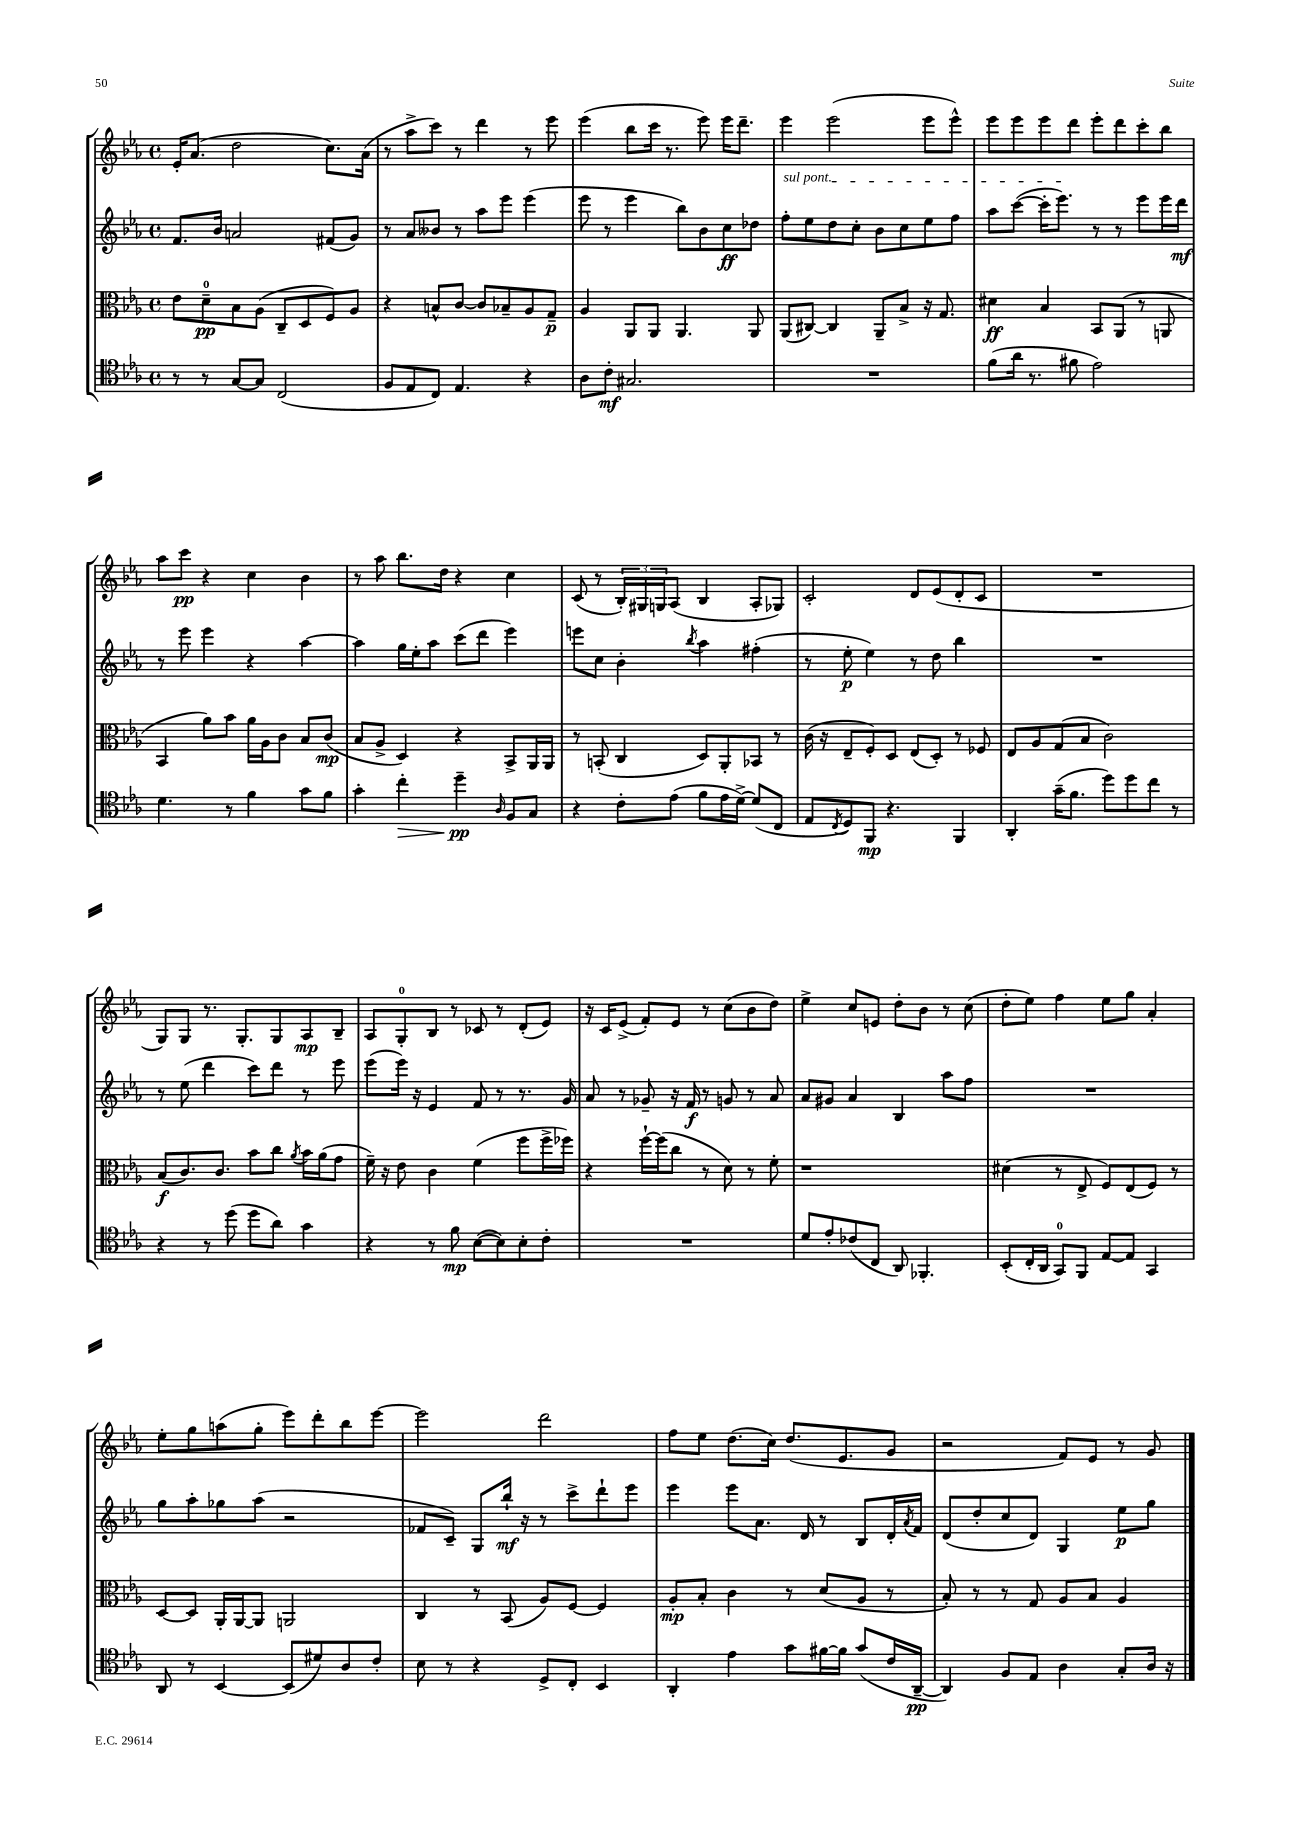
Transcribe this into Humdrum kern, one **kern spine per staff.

**kern	**dynam	**kern	**dynam	**kern	**dynam	**kern	**dynam
*part4	*part4	*part3	*part3	*part2	*part2	*part1	*part1
*staff4	*staff4	*staff3	*staff3	*staff2	*staff2	*staff1	*staff1
*clefC4	*	*clefC3	*	*clefG2	*	*clefG2	*
*k[b-e-a-]	*	*k[b-e-a-]	*	*k[b-e-a-]	*	*k[b-e-a-]	*
*M4/4	*	*M4/4	*	*M4/4	*	*M4/4	*
*met(c)	*	*met(c)	*	*met(c)	*	*met(c)	*
=28	=28	=28	=28	=28	=28	=28	=28
8r	.	8e-\L	.	8.f/L	.	16e-'/KL	.
.	.	.	.	.	.	(8.a-/J	.
8r	.	8d~\	pp	.	.	.	.
.	.	.	.	16b-/Jk	.	.	.
[8G/L	.	8B-\	.	2an/	.	2dd\	.
8G/J]	.	(8A-\J	.	.	.	.	.
(2C/	.	8C~/L	.	.	.	.	.
.	.	8D/	.	.	.	.	.
.	.	8F/)	.	(8f#X/L	.	8.cc\L)	.
.	.	8A-/J	.	8g/J)	.	.	.
.	.	.	.	.	.	(16a-\Jk	.
=29	=29	=29	=29	=29	=29	=29	=29
8F/L	.	4r	.	8r	.	8r	.
8E-/	.	.	.	8a-/L	.	8aa-^\L	.
8C/J)	.	8Bn^^/L	.	8b--X/J	.	8ccc\J)	.
4.E-/	.	[8c/J	.	8r	.	8r	.
.	.	8c/L]	.	8aa-\L	.	4ddd\	.
.	.	8B-X~/	.	8eee-\J	.	.	.
4r	.	8A-/	.	(4eee-\	.	8r	.
.	.	8G~/J	p	.	.	8eee-\	.
=30	=30	=30	=30	=30	=30	=30	=30
8A-\L	.	4A-/	.	8eee-\	.	(4eee-\	.
8c'\J	mf	.	.	8r	.	.	.
2.G#X/	.	8AA-/L	.	4eee-\	.	8bb-\L	.
.	.	8AA-/J	.	.	.	16ccc\Jk	.
.	.	.	.	.	.	8.r	.
.	.	4.AA-/	.	8bb-\L)	.	.	.
.	.	.	.	8b-\	.	8eee-\)	.
.	.	.	.	8cc\	ff	16eee-\KL	.
.	.	.	.	.	.	8.ddd~\J	.
.	.	8AA-/	.	8dd-X\J	.	.	.
=31	=31	=31	=31	=31	=31	=31	=31
!	!	!	!	!LO:TX:a:i:t=sul pont.	!	!	!
1r	.	(8AA-/L	.	8ff'\L	.	4eee-\	.
.	.	[8C#X/J)	.	8ee-\	.	.	.
.	.	4C#/]	.	8dd\	.	(2eee-\	.
.	.	.	.	8cc'\J	.	.	.
.	.	8AA-~/L	.	8b-\L	.	.	.
.	.	8B-^/J	.	8cc\	.	.	.
.	.	16r	.	8ee-\	.	8eee-\L	.
.	.	8.G/	.	.	.	.	.
.	.	.	.	8ff\J	.	8eee-^^\J)	.
=32	=32	=32	=32	=32	=32	=32	=32
(8f\L	.	4d#X\	ff	8aa-\L	.	8eee-\L	.
16a-\Jk	.	.	.	([8ccc\J	.	8eee-\	.
8.r	.	.	.	.	.	.	.
.	.	4B-/	.	16ccc'\KL]	.	8eee-\	.
.	.	.	.	8.eee-\J)	.	.	.
8f#X\	.	.	.	.	.	8ddd\J	.
2e-\)	.	8BB-/L	.	8r	.	8eee-'\L	.
.	.	(8AA-/J	.	8r	.	8ddd\	.
.	.	8r	.	8eee-\L	.	8ccc'\	.
.	.	8AAn/	.	16eee-\L	.	8bb-\J	.
.	.	.	.	16ddd\JJ	mf	.	.
!!LO:LB:g=z
=33	=33	=33	=33	=33	=33	=33	=33
4.d\	.	4BB-/	.	8r	.	8aa-\L	.
.	.	.	.	8eee-\	.	8ccc\J	pp
.	.	8a-\L)	.	4eee-\	.	4r	.
8r	.	8b-\J	.	.	.	.	.
4f\	.	16a-\LL	.	4r	.	4cc\	.
.	.	16A-\J	.	.	.	.	.
.	.	8c\J	.	.	.	.	.
8g\L	.	8B-/L	.	[4aa-\	.	4b-\	.
8f\J	.	(8c/J	mp	.	.	.	.
=34	=34	=34	=34	=34	=34	=34	=34
4g'\	.	8B-/L	.	4aa-\]	.	8r	.
.	.	8A-^/J	.	.	.	8aa-\	.
!	!LO:HP:b	!	!	!	!	!	!
4cc'\	>	4D/)	.	16gg\LL	.	8.bb-\L	.
.	.	.	.	16ee-'\J	.	.	.
.	.	.	.	8aa-\J	.	.	.
.	.	.	.	.	.	16dd\Jk	.
4dd~\	pp	4r	.	(8ccc\L	.	4r	.
.	.	.	.	8ddd\J	.	.	.
16qqA-/	.	.	.	.	.	.	.
8F/L	]	8BB-^/L	.	4eee-\)	.	4cc\	.
8G/J	.	16AA-/L	.	.	.	.	.
.	.	16AA-/JJ	.	.	.	.	.
=35	=35	=35	=35	=35	=35	=35	=35
4r	.	8r	.	8eeen\L	.	(8c/	.
.	.	(8BBn'/	.	8cc\J	.	8r	.
8c'\L	.	4C/	.	4b-'\	.	24B-'/LL)	.
.	.	.	.	.	.	24G#X/	.
.	.	.	.	.	.	24Gn/J	.
(8e-\J	.	.	.	.	.	(8A-/J	.
.	.	.	.	8qbb-/	.	.	.
8f\L	.	8D/L)	.	4aa-\	.	4B-/	.
16e-\L	.	8AA-'/	.	.	.	.	.
[16d^\JJ)	.	.	.	.	.	.	.
(8d/L]	.	8BB-X/J	.	(4ff#X'\	.	8A-'/L	.
8C/J	.	8r	.	.	.	8G-X/J)	.
=36	=36	=36	=36	=36	=36	=36	=36
8E-/L	.	(16c\	.	8r	.	2c'/	.
.	.	16r	.	.	.	.	.
8qC/	.	.	.	.	.	.	.
8D/)	.	8E-~/L	.	8ee-'\	p	.	.
8FF/J	mp	8F'/)	.	4ee-\)	.	.	.
4.r	.	8D/J	.	.	.	.	.
.	.	(8E-/L	.	8r	.	8d/L	.
.	.	8D'/J)	.	8dd\	.	(8e-/	.
4FF/	.	8r	.	4bb-\	.	8d'/	.
.	.	8F-X/	.	.	.	8c/J	.
=37	=37	=37	=37	=37	=37	=37	=37
4AA-'/	.	8E-/L	.	1r	.	1r	.
.	.	8A-/	.	.	.	.	.
(16g~\KL	.	(8G/	.	.	.	.	.
8.f\J	.	.	.	.	.	.	.
.	.	8B-/J	.	.	.	.	.
8dd\L)	.	2c\)	.	.	.	.	.
8dd\	.	.	.	.	.	.	.
8cc\J	.	.	.	.	.	.	.
8r	.	.	.	.	.	.	.
!!LO:LB:g=z
=38	=38	=38	=38	=38	=38	=38	=38
4r	.	(8B-/L	f	8r	.	8G/L)	.
.	.	8.c/)	.	(8ee-\	.	8G/J	.
8r	.	.	.	4ddd\	.	8.r	.
.	.	8.c/J	.	.	.	.	.
(8dd\	.	.	.	.	.	.	.
.	.	.	.	.	.	8.G'/L	.
8dd\L	.	8b-\L	.	8ccc\L)	.	.	.
8a-\J)	.	8cc\J	.	8ddd\J	.	8G/	.
.	.	8qa-/	.	.	.	.	.
4g\	.	16b-\LL	.	8r	.	8A-/	mp
.	.	(16a-\J	.	.	.	.	.
.	.	8g\J	.	8eee-\	.	8B-~/J	.
=39	=39	=39	=39	=39	=39	=39	=39
4r	.	16f~\)	.	(8eee-\L	.	8A-/L	.
.	.	16r	.	.	.	.	.
.	.	8e-\	.	16eee-\Jk)	.	8G'/	.
.	.	.	.	16r	.	.	.
8r	.	4c\	.	4e-/	.	8B-/J	.
8f\	mp	.	.	.	.	8r	.
([8B-\L	.	(4f\	.	8f/	.	8c-X/	.
8B-\])	.	.	.	8r	.	8r	.
8B-'\	.	8ff\L	.	8.r	.	(8d'/L	.
8c'\J	.	16ff^\L	.	.	.	8e-/J)	.
.	.	16ff-X\JJ)	.	16g/	.	.	.
=40	=40	=40	=40	=40	=40	=40	=40
1r	.	4r	.	8a-/	.	16r	.
.	.	.	.	.	.	16c/KL	.
.	.	.	.	8r	.	(8e-^/J	.
.	.	[16ff`\LL	.	8g-X~/	.	8f'/L)	.
.	.	(16ff\J]	.	.	.	.	.
.	.	8cc\J	.	16r	.	8e-/J	.
.	.	.	.	16f/	f	.	.
.	.	8r	.	8r	.	8r	.
.	.	8d\)	.	8gn/	.	(8cc\L	.
.	.	8r	.	8r	.	8b-\	.
.	.	8f'\	.	8a-/	.	8dd\J)	.
=41	=41	=41	=41	=41	=41	=41	=41
8d/L	.	1r	.	8a-/L	.	4ee-^\	.
8e-'/	.	.	.	8g#X/J	.	.	.
(8c-X/	.	.	.	4a-/	.	8cc/L	.
8C/J	.	.	.	.	.	8en/J	.
8AA-/)	.	.	.	4B-/	.	8dd'\L	.
4.FF-X'/	.	.	.	.	.	8b-\J	.
.	.	.	.	8aa-\L	.	8r	.
.	.	.	.	8ff\J	.	(8cc\	.
=42	=42	=42	=42	=42	=42	=42	=42
(8BB-'/L	.	(4d#X\	.	1r	.	8dd'\L	.
16C'/L	.	.	.	.	.	8ee-\J)	.
16AA-/JJ	.	.	.	.	.	.	.
8GG/L)	.	8r	.	.	.	4ff\	.
8FF/J	.	8E-^/	.	.	.	.	.
[8E-/L	.	8F/L)	.	.	.	8ee-\L	.
8E-/J]	.	(8E-/	.	.	.	8gg\J	.
4GG/	.	8F/J)	.	.	.	4a-'/	.
.	.	8r	.	.	.	.	.
!!LO:LB:g=z
=43	=43	=43	=43	=43	=43	=43	=43
8AA-/	.	[8D/L	.	8gg\L	.	8ee-'\L	.
8r	.	8D/J]	.	8aa-'\	.	8gg\	.
[4BB-/	.	16AA-'/LL	.	8gg-X\	.	(8aan\	.
.	.	[16AA-/J	.	.	.	.	.
.	.	8AA-/J]	.	(8aa-\J	.	8gg'\J	.
(8BB-/L]	.	2AAn/	.	2r	.	8eee-\L)	.
8d#X/)	.	.	.	.	.	8ddd'\	.
8A-/	.	.	.	.	.	8bb-\	.
8c'/J	.	.	.	.	.	[8eee-\J	.
=44	=44	=44	=44	=44	=44	=44	=44
8B-\	.	4C/	.	8f-X/L	.	2eee-\]	.
8r	.	.	.	8c~/J)	.	.	.
4r	.	8r	.	8G/L	.	.	.
.	.	(8BB-/	.	16bb-`/Jk	mf	.	.
.	.	.	.	16r	.	.	.
8D^/L	.	8A-/L)	.	8r	.	2ddd\	.
8C'/J	.	[8F/J	.	8ccc^\L	.	.	.
4BB-/	.	4F/]	.	8ddd`\	.	.	.
.	.	.	.	8eee-\J	.	.	.
=45	=45	=45	=45	=45	=45	=45	=45
4AA-'/	.	8A-'/L	mp	4eee-\	.	8ff\L	.
.	.	8B-'/J	.	.	.	8ee-\J	.
4e-\	.	4c\	.	8eee-\L	.	(8.dd\L	.
.	.	.	.	8.a-\J	.	.	.
.	.	.	.	.	.	16cc\Jk)	.
8g\L	.	8r	.	.	.	(8.dd/L	.
.	.	.	.	16d/	.	.	.
[16f#X\L	.	(8d/L	.	8r	.	.	.
16f#\JJ]	.	.	.	.	.	8.e-/	.
(8g/L	.	8A-/J	.	8B-/L	.	.	.
16c/L	.	8r	.	16d'/L	.	8g/J	.
.	.	.	.	8qa-/	.	.	.
[16AA-~/JJ	pp	.	.	16f/JJ	.	.	.
=46	=46	=46	=46	=46	=46	=46	=46
4AA-/])	.	8B-'/)	.	(8d/L	.	2r	.
.	.	8r	.	8dd'/	.	.	.
8F/L	.	8r	.	8cc/	.	.	.
8E-/J	.	8G/	.	8d/J)	.	.	.
4A-\	.	8A-/L	.	4G/	.	8f/L)	.
.	.	8B-/J	.	.	.	8e-/J	.
8G'/L	.	4A-/	.	8ee-\L	p	8r	.
16A-/Jk	.	.	.	8gg\J	.	8g/	.
16r	.	.	.	.	.	.	.
==	==	==	==	==	==	==	==
*-	*-	*-	*-	*-	*-	*-	*-
